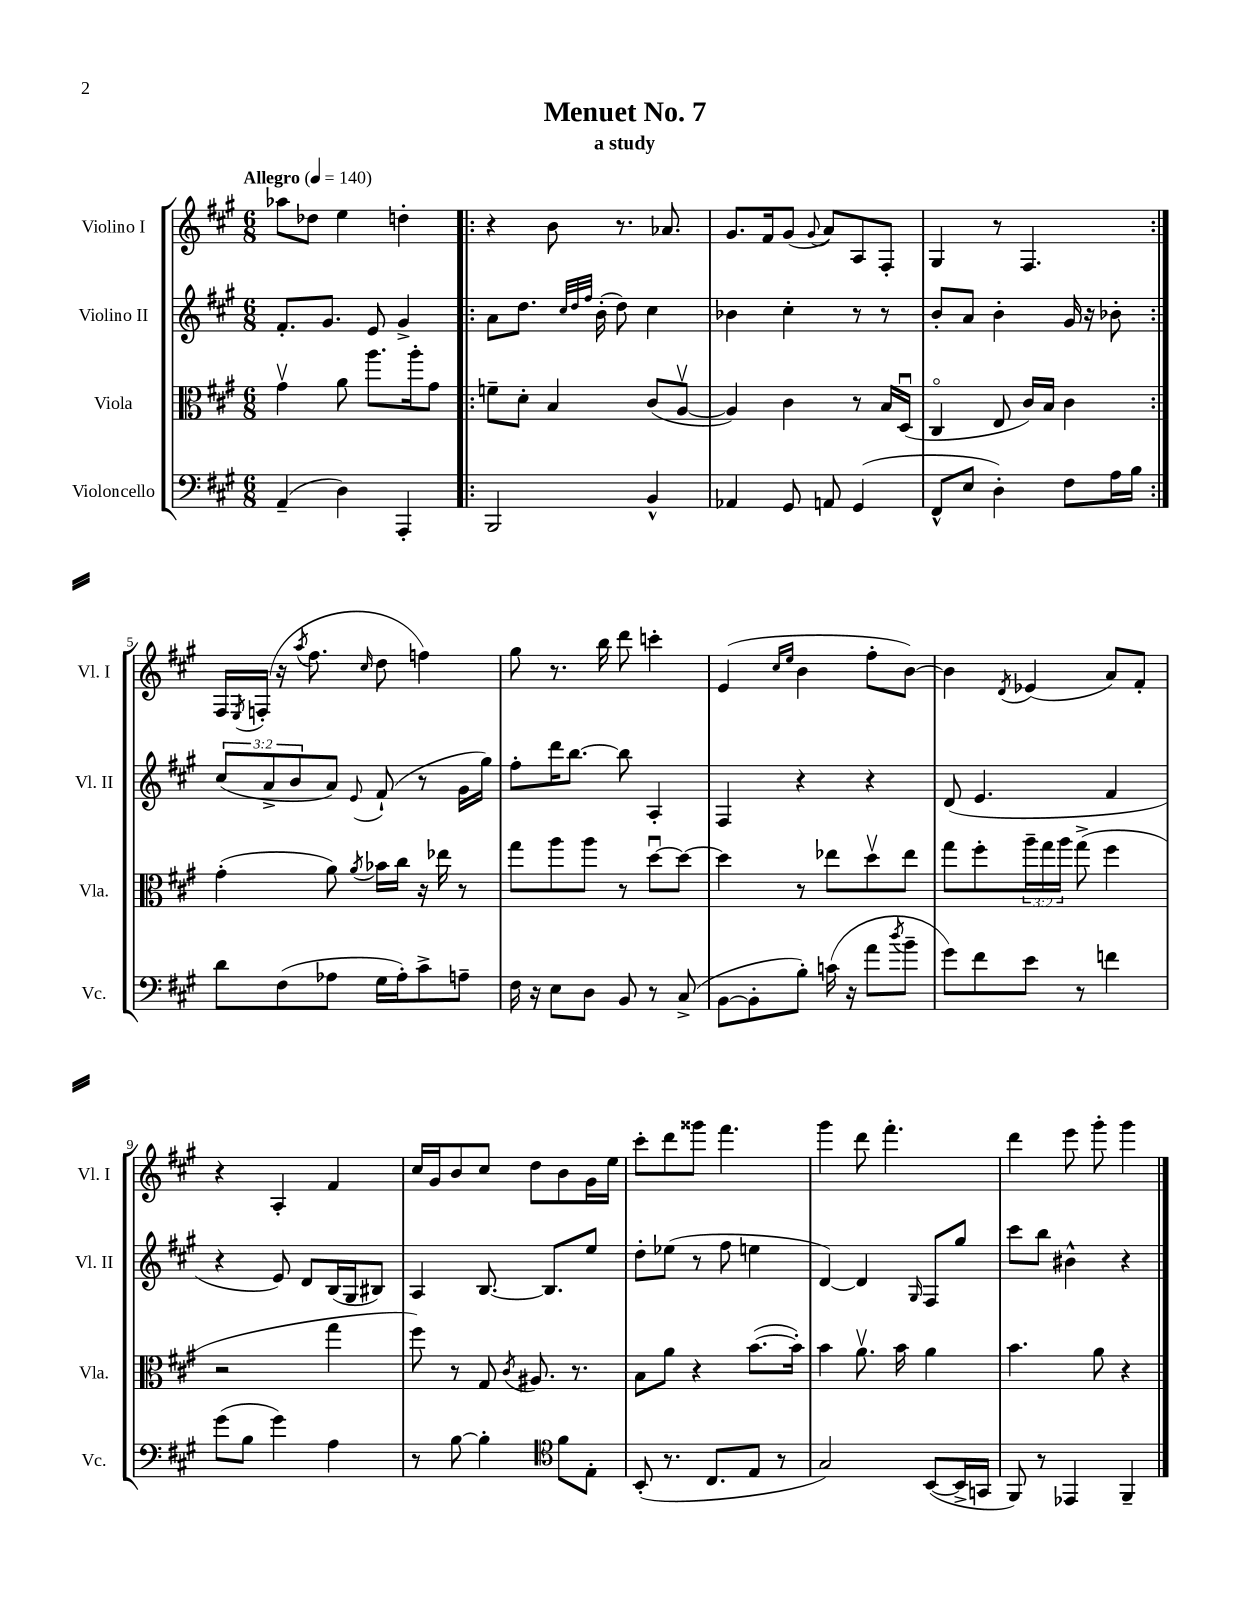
\header { title = "Menuet No. 7" subtitle = "a study" }
<<
\new StaffGroup <<
\new Staff = "s0" \with { instrumentName = "Violino I" shortInstrumentName = "Vl. I" } {
    \clef treble \key a \major \numericTimeSignature \time 6/8 \tempo "Allegro" 4 = 140
    aes''8 des''8 e''4 d''4-. |
    \repeat volta 2 { r4 b'8 r8. aes'8. |
    gis'8. fis'16 gis'8( \appoggiatura { gis'8 } a'8) a8 fis8-. |
    gis4 r8 fis4. | }
    fis16 \acciaccatura { e8 } f16-.( r16 \acciaccatura { a''8 } fis''8. \grace { cis''16 } d''8 f''4) |
    gis''8 r8. b''16 d'''8 c'''4-. |
    e'4( \grace { cis''16 e''16 } b'4 fis''8-. b'8~) |
    b'4 \acciaccatura { d'8 } ees'4( a'8) fis'8-. |
    r4 a4-. fis'4 |
    cis''16 gis'16 b'8 cis''8 d''8 b'8 gis'16 e''16 |
    cis'''8-. d'''8 gisis'''8 fis'''4. |
    gis'''4 d'''8 fis'''4.-. |
    d'''4 e'''8 gis'''8-. gis'''4 \bar "|." |
}
\new Staff = "s1" \with { instrumentName = "Violino II" shortInstrumentName = "Vl. II" } {
    \clef treble \key a \major \numericTimeSignature \time 6/8 \override Staff.TupletNumber.text = #tuplet-number::calc-fraction-text
    fis'8.-. gis'8. e'8 gis'4-> |
    \repeat volta 2 { a'8 d''8. \grace { cis''32 d''32 fis''32 } b'16-.( d''8) cis''4 |
    bes'4 cis''4-. r8 r8 |
    b'8-. a'8 b'4-. gis'16 r16 bes'8-. | }
    \tuplet 3/2 { cis''8( a'8-> b'8 } a'8) \appoggiatura { e'8 } fis'8-!( r8 gis'16 gis''16) |
    fis''8-. d'''16 b''8.~ b''8 a4-. |
    fis4 r4 r4 |
    d'8( e'4. fis'4 |
    r4 e'8) d'8 b16( gis16 bis8) |
    a4 b8.~ b8. e''8 |
    d''8-. ees''8( r8 fis''8 e''4 |
    d'4~) d'4 \grace { gis16 } fis8 gis''8 |
    cis'''8 b''8 bis'4-^ r4 \bar "|." |
}
\new Staff = "s2" \with { instrumentName = "Viola" shortInstrumentName = "Vla." } {
    \clef alto \key a \major \numericTimeSignature \time 6/8 \override Staff.TupletNumber.text = #tuplet-number::calc-fraction-text
    gis'4\upbow a'8 a''8. a''16-. gis'8 |
    \repeat volta 2 { f'8-- d'8-. b4 cis'8( a8~\upbow |
    a4) cis'4 r8 b16 d16\downbow( |
    cis4\flageolet e8 cis'16) b16 cis'4 | }
    gis'4-.( a'8) \acciaccatura { a'8 } bes'16 cis''16 r16 ees''16 r8 |
    gis''8 a''8 a''8 r8 d''8~\downbow d''8~ |
    d''4 r8 ees''8 d''8\upbow ees''8 |
    gis''8 fis''8-. \tuplet 3/2 { a''16-- gis''16 a''16 } gis''8->( fis''4 |
    r2 gis''4 |
    fis''8) r8 gis8 \acciaccatura { cis'8 } ais8. r8. |
    b8 a'8 r4 b'8.~( b'16-.) |
    b'4 a'8.\upbow b'16 a'4 |
    b'4. a'8 r4 \bar "|." |
}
\new Staff = "s3" \with { instrumentName = "Violoncello" shortInstrumentName = "Vc." } {
    \clef bass \key a \major \numericTimeSignature \time 6/8
    a,4--( d4) a,,4-. |
    \repeat volta 2 { b,,2 b,4-^ |
    aes,4 gis,8 a,8 gis,4( |
    fis,8-^ e8 d4-.) fis8 a16 b16 | }
    d'8 fis8( aes8 gis16 aes16-.) cis'8-> a8-- |
    fis16 r16 e8 d8 b,8 r8 cis8->( |
    b,8~ b,8-. b8-.) c'16( r16 a'8 \acciaccatura { d''8 } b'8-- |
    gis'8) fis'8 e'8 r8 f'4 |
    gis'8( b8 gis'4) a4 |
    r8 b8~ b4-. \clef tenor fis'8 e8-. |
    b,8-.( r8. cis8. e8 r8 |
    gis2) b,8~( b,16-> g,16 |
    fis,8) r8 ees,4 fis,4-- \bar "|." |
}
>>
>>
